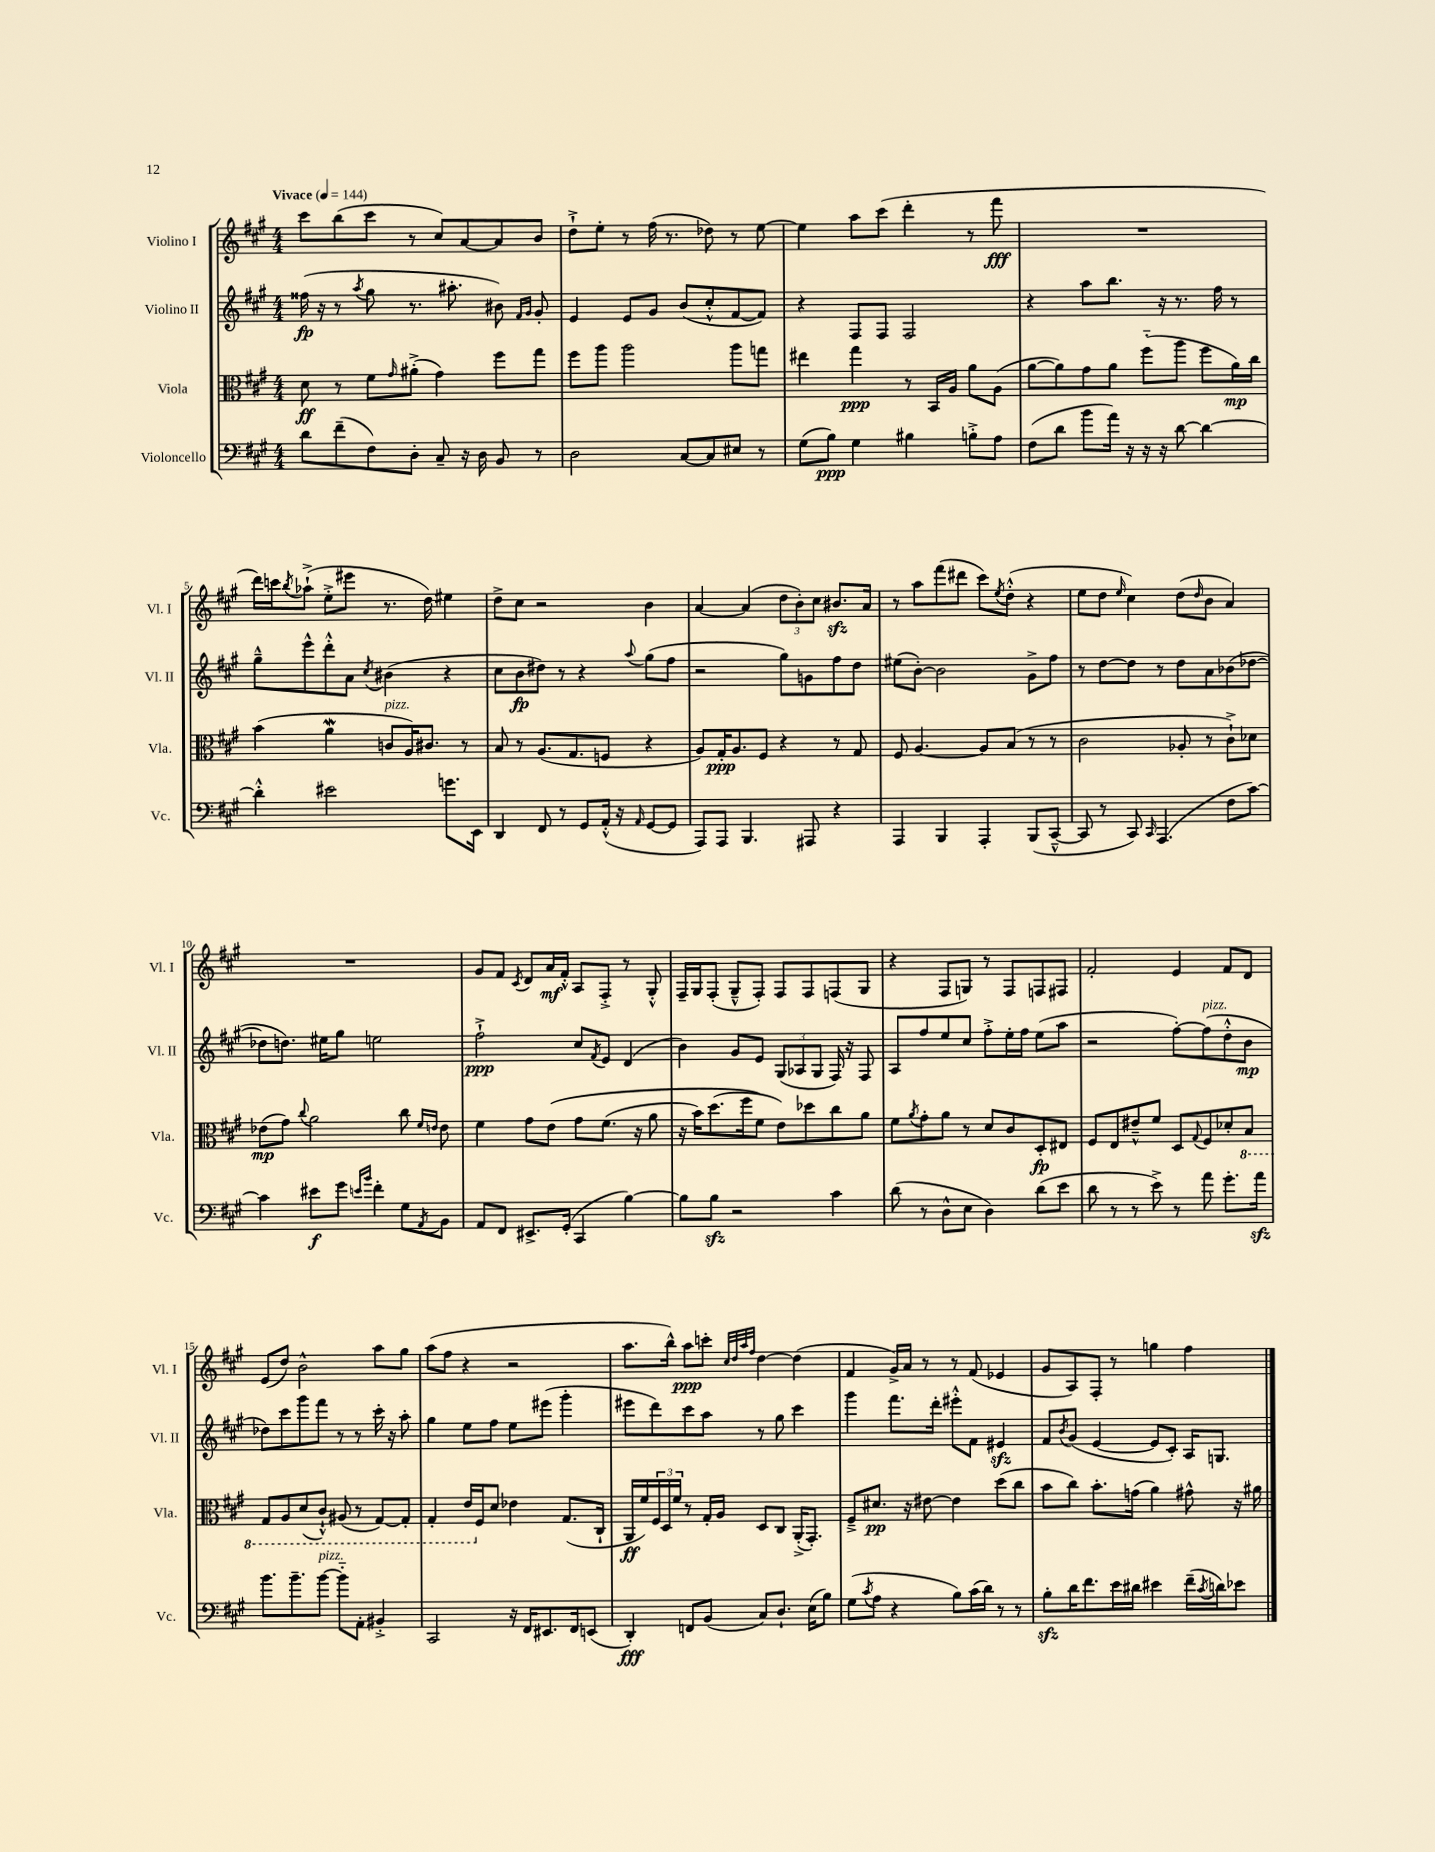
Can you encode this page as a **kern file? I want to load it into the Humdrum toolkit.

**kern	**dynam	**kern	**dynam	**kern	**dynam	**kern	**dynam
*part4	*part4	*part3	*part3	*part2	*part2	*part1	*part1
*staff4	*staff4	*staff3	*staff3	*staff2	*staff2	*staff1	*staff1
*I"Violoncello	*	*I"Viola	*	*I"Violino II	*	*I"Violino I	*
*I'Vc.	*	*I'Vla.	*	*I'Vl. II	*	*I'Vl. I	*
*clefF4	*	*clefC3	*	*clefG2	*	*clefG2	*
*k[f#c#g#]	*	*k[f#c#g#]	*	*k[f#c#g#]	*	*k[f#c#g#]	*
*M4/4	*	*M4/4	*	*M4/4	*	*M4/4	*
*MM144	*	*MM144	*	*MM144	*	*MM144	*
=1	=1	=1	=1	=1	=1	=1	=1
!	!	!	!	!	!	!LO:TX:a:B:t=Vivace	!
8d\L	.	8d\	ff	(16ff##X\	fp	8ccc#\L	.
.	.	.	.	16r	.	.	.
(8f#~\	.	8r	.	8r	.	(8bb\	.
.	.	.	.	8qaa/	.	.	.
8F#\)	.	8f#\L	.	8gg#\	.	8ccc#\J	.
.	.	16qqg#/	.	.	.	.	.
8D'\J	.	(8a#X'^\J	.	8.r	.	8r	.
8C#~/	.	4g#\)	.	.	.	8cc#/L)	.
.	.	.	.	8.aa#X'\	.	.	.
16r	.	.	.	.	.	[8a/	.
16D\	.	.	.	.	.	.	.
8BB/	.	8ff#\L	.	8b#X\)	.	8a/]	.
.	.	.	.	16qqf#/LL	.	.	.
.	.	.	.	16qqg#/JJ	.	.	.
8r	.	8gg#\J	.	8g#'/	.	8b/J	.
=2	=2	=2	=2	=2	=2	=2	=2
2D\	.	8ff#\L	.	4e/	.	8dd`^\L	.
.	.	8aa\J	.	.	.	8ee'\J	.
.	.	2aa\	.	8e/L	.	8r	.
.	.	.	.	8g#/J	.	(16ff#\	.
.	.	.	.	.	.	8.r	.
[8C#/L	.	.	.	(8b/L	.	.	.
8C#/]	.	.	.	8cc#'^^/	.	8dd-X\)	.
8E#X/J	.	8aa\L	.	[8f#/	.	8r	.
8r	.	8ggn\J	.	8f#/J])	.	[8ee\	.
=3	=3	=3	=3	=3	=3	=3	=3
(8G#\L	.	4ee#X\	.	4r	.	4ee\]	.
8B\J)	ppp	.	.	.	.	.	.
4G#\	.	4gg#\	ppp	8F#/L	.	8aa\L	.
.	.	.	.	8F#/J	.	(8ccc#\J	.
4B#X\	.	8r	.	2F#/	.	4ddd'\	.
.	.	16BB/LL	.	.	.	.	.
.	.	16A/JJ	.	.	.	.	.
8Bn'^\L	.	8a\L	.	.	.	8r	.
8A\J	.	(8A\J	.	.	.	8fff#\	fff
=4	=4	=4	=4	=4	=4	=4	=4
(8F#\L	.	[8a\L	.	4r	.	1r	.
8d\J	.	8a\])	.	.	.	.	.
8b\L	.	8g#\	.	8aa\L	.	.	.
16a\Jk)	.	8a\J	.	8.bb\J	.	.	.
16r	.	.	.	.	.	.	.
16r	.	(8ff#\L	.	.	.	.	.
16r	.	.	.	16r	.	.	.
[8d\	.	8aa\J	.	8.r	.	.	.
4d\_	.	8ff#\L	.	.	.	.	.
.	.	.	.	16ff#\	.	.	.
.	.	16a\L)	mp	8r	.	.	.
.	.	16cc#\JJ	.	.	.	.	.
!!LO:LB:g=z
=5	=5	=5	=5	=5	=5	=5	=5
4d'^^\]	.	(4b\	.	8gg#~^^\L	.	16ddd\LL)	.
.	.	.	.	.	.	16cccn\J	.
.	.	.	.	.	.	8qbb/	.
.	.	.	.	8eee^^\	.	(8aa-X`^\J	.
2e#X\	.	4aw\	.	8ddd'^^\	.	8ee'^\L	.
.	.	.	.	8a\J	.	8eee#X\J	.
.	.	.	.	8qcc#/	.	.	.
!	!	!LO:TX:a:i:t=pizz.	!	!	!	!	!
.	.	8cn/L	.	(4b#X\	.	8.r	.
.	.	16A/K)	.	.	.	.	.
.	.	8.c#X/J	.	.	.	16dd\)	.
8.gn\L	.	.	.	4r	.	4ee#X\	.
.	.	8r	.	.	.	.	.
16EE\Jk	.	.	.	.	.	.	.
=6	=6	=6	=6	=6	=6	=6	=6
4DD/	.	8B/	.	8cc#\L	.	8dd^\L	.
.	.	8r	.	8b\	fp	8cc#\J	.
8FF#/	.	(8.A/L	.	8dd#X\J)	.	2r	.
8r	.	.	.	8r	.	.	.
.	.	8.G#/	.	.	.	.	.
8GG#/L	.	.	.	4r	.	.	.
(16AA'^^/Jk	.	8Fn/J	.	.	.	.	.
16r	.	.	.	.	.	.	.
16qqAA/	.	.	.	8qqaa/	.	.	.
[8GG#/L	.	4r	.	(8gg#\L	.	4b\	.
8GG#/J]	.	.	.	8ff#\J	.	.	.
=7	=7	=7	=7	=7	=7	=7	=7
8AAA/L)	.	8A/L)	.	2r	.	[4a/	.
8AAA/J	.	16G#'/K	ppp	.	.	.	.
.	.	8.A/	.	.	.	.	.
4.BBB/	.	.	.	.	.	(4a/]	.
.	.	8F#/J	.	.	.	.	.
.	.	4r	.	8gg#\L)	.	12dd\L	.
.	.	.	.	.	.	12b'\)	.
8AAA#X/	.	.	.	8gn\	.	.	.
.	.	.	.	.	.	12cc#\J	.
4r	.	8r	.	8ff#\	.	8.b#Xzz/L	.
.	.	8G#/	.	8dd\J	.	.	.
.	.	.	.	.	.	16a/Jk	.
=8	=8	=8	=8	=8	=8	=8	=8
4AAA/	.	8F#/	.	(8ee#X\L	.	8r	.
.	.	[4.A/	.	[8b'\J)	.	8aa\L	.
4BBB/	.	.	.	2b\]	.	(8fff#\	.
.	.	.	.	.	.	8ddd#X\J	.
4AAA'/	.	8A/L]	.	.	.	8ccc#\L)	.
.	.	.	.	.	.	8qee/	.
.	.	(8B/J	.	.	.	(8dd'^^\J	.
(8BBB/L	.	8r	.	8g#^\L	.	4r	.
[8CC#~^^/J	.	8r	.	8ff#\J	.	.	.
=9	=9	=9	=9	=9	=9	=9	=9
8CC#/]	.	2c#\	.	8r	.	8ee\L	.
8r	.	.	.	[8dd\L	.	8dd\J	.
.	.	.	.	.	.	16qqee/	.
8CC#/)	.	.	.	8dd\J]	.	4cc#\)	.
16qqCC#/	.	.	.	.	.	.	.
(4.AAA/	.	.	.	8r	.	.	.
.	.	8A-X'/	.	8dd\L	.	(8dd\L	.
.	.	.	.	.	.	16qqdd/	.
.	.	8r	.	8a\	.	8b\J	.
8F#\L	.	8c#`^\L)	.	(8b-X\	.	4a/)	.
[8c#\J)	.	8d-X\J	.	[8dd-X\J	.	.	.
!!LO:LB:g=z
=10	=10	=10	=10	=10	=10	=10	=10
4c#\]	.	(8e-X\L	mp	8dd-X\L]	.	1r	.
.	.	8g#\J)	.	8.ddn\J)	.	.	.
.	.	8qqcc#/	.	.	.	.	.
8e#X\L	f	2a\	.	.	.	.	.
.	.	.	.	16ee#X\KL	.	.	.
8g#\J	.	.	.	8gg#\J	.	.	.
16qqen/LL	.	.	.	.	.	.	.
16qqb/JJ	.	.	.	.	.	.	.
4f#'\	.	.	.	2een\	.	.	.
8G#\L	.	8cc#\	.	.	.	.	.
.	.	16qqf#/LL	.	.	.	.	.
8qAA/	.	16qqen/JJ	.	.	.	.	.
8BB\J	.	8e\	.	.	.	.	.
=11	=11	=11	=11	=11	=11	=11	=11
8AA/L	.	4f#\	.	2ff#`^\	ppp	8g#/L	.
8FF#/J	.	.	.	.	.	8f#/J	.
.	.	.	.	.	.	8qc#/	.
8.EE#X^/L	.	8g#\L	.	.	.	8d/L	.
.	.	(8e\J	.	.	.	16a/L	mf
(16GG#'/Jk	.	.	.	.	.	16f#'^^/JJ	.
4CC#/	.	8g#\L	.	8cc#/L	.	8A/L	.
.	.	.	.	8qf#/	.	.	.
.	.	(8.f#\J	.	8e/J	.	8F#'^/J	.
[4B\)	.	.	.	(4d/	.	8r	.
.	.	16r	.	.	.	.	.
.	.	8a\	.	.	.	8G#'^^/	.
=12	=12	=12	=12	=12	=12	=12	=12
8B\L]	.	16r	.	4b\)	.	16F#~/LL	.
.	.	16b\KL)	.	.	.	16G#/J	.
8Bzz\J	.	(8.dd\	.	.	.	(8F#'/J	.
2r	.	.	.	8g#/L	.	8G#~^^/L	.
.	.	16ff#\k	.	.	.	.	.
.	.	8f#\J)	.	8e/J	.	8F#'/J)	.
.	.	8e\L)	.	(12G#/L	.	8F#/L	.
.	.	.	.	12A-X/	.	.	.
.	.	8dd-X\	.	.	.	8F#/	.
.	.	.	.	12G#/J	.	.	.
4c#\	.	8cc#\	.	16F#/)	.	(8Fn/	.
.	.	.	.	16r	.	.	.
.	.	8a\J	.	8F#/	.	8G#/J	.
=13	=13	=13	=13	=13	=13	=13	=13
(8d\	.	8f#\L	.	8A/L	.	4r	.
.	.	8qa/	.	.	.	.	.
8r	.	8g#'\	.	8ff#/	.	.	.
8D^^\L	.	8a\J	.	8ee/	.	8F#/L	.
8E\J	.	8r	.	8cc#/J	.	8Gn/J)	.
4D\)	.	8d/L	.	8ff#'^\L	.	8r	.
.	.	8c#/	.	16ee'\L	.	8F#/L	.
.	.	.	.	16ff#\JJ	.	.	.
(8d\L	.	8D'/	fp	(8ee\L	.	8Fn/	.
8e\J	.	8E#X/J	.	8aa\J	.	8F#X/J	.
=14	=14	=14	=14	=14	=14	=14	=14
8d\	.	8F#/L	.	2r	.	2f#'/	.
8r	.	8E/	.	.	.	.	.
8r	.	8e#X~^^/	.	.	.	.	.
8e^\)	.	8f#/J	.	.	.	.	.
8r	.	8D/L	.	[8ff#'\L)	.	4e/	.
.	.	8qqG#/	.	.	.	.	.
!	!	!	!	!LO:TX:a:i:t=pizz.	!	!	!
8a\	.	8F#/	.	(8ff#\]	.	.	.
8.g#'\L	.	8d-X'/	.	8dd'^^\	.	8f#/L	.
*	*	*8ba	*	*	*	*	*
.	.	8BB/J	.	8b\J	mp	8d/J	.
16azz\Jk	.	.	.	.	.	.	.
!!LO:LB:g=z
=15	=15	=15	=15	=15	=15	=15	=15
8.b\L	.	8GG#/L	.	8dd-X\L)	.	(8e/L	.
.	.	8AA/	.	8ccc#\	.	8dd/J)	.
8.b~\	.	.	.	.	.	.	.
.	.	(8D/	.	8ggg#\	.	2b^^\	.
!LO:TX:a:i:t=pizz.	!	!	!	!	!	!	!
[8b\J	.	8C#`^^/J)	.	8fff#\J	.	.	.
8b\L]	.	(8AA#X/	.	8r	.	.	.
8AA'\J	.	8r	.	8r	.	.	.
4BB#X'^/	.	[8GG#/L)	.	16ccc#'\	.	8aa\L	.
.	.	.	.	16r	.	.	.
.	.	8GG#'/J]	.	8aa'\	.	8gg#\J	.
=16	=16	=16	=16	=16	=16	=16	=16
2CC#/	.	4GG#'/	.	4gg#\	.	(8aa\L	.
.	.	.	.	.	.	8ff#\J	.
.	.	16E/LL	.	8ee\L	.	4r	.
*	*	*X8ba	*	*	*	*	*
.	.	16F#/J	.	.	.	.	.
.	.	8d/J	.	8ff#\J	.	.	.
16r	.	4e-X\	.	8ee\L	.	2r	.
16FF#/KL	.	.	.	.	.	.	.
8.EE#X/	.	.	.	(8eee#X\J	.	.	.
.	.	(8.G#/L	.	4ggg#'\	.	.	.
16FF#/k	.	.	.	.	.	.	.
(8EEn/J	.	.	.	.	.	.	.
.	.	16C#`/Jk	.	.	.	.	.
=17	=17	=17	=17	=17	=17	=17	=17
4DD'/)	fff	16AA/LL	ff	8eee#X\L	.	8.aa\L	.
.	.	16f#/)	.	.	.	.	.
.	.	24F#/	.	8ddd\)	.	.	.
.	.	24D/	.	.	.	.	.
.	.	.	.	.	.	16bb^^\Jk)	.
.	.	24f#/JJ	.	.	.	.	.
8FFn/L	.	8r	.	8ccc#\	.	8aa\L	ppp
(8BB/J	.	16G#'/LL	.	8aa\J	.	8cccn'\J	.
.	.	16A/JJ	.	.	.	.	.
.	.	.	.	.	.	32qqcc#/LLL	.
.	.	.	.	.	.	32qqdd/	.
.	.	.	.	.	.	32qqaa/	.
.	.	.	.	.	.	32qqff#/JJJ	.
8C#/L)	.	8D/L	.	8r	.	[4dd\	.
8.D`/J	.	8C#/J	.	8gg#\	.	.	.
.	.	(16AA'^/KL	.	4ccc#\	.	(4dd\]	.
(16E\KL	.	8.GG#'/J)	.	.	.	.	.
8B\J)	.	.	.	.	.	.	.
=18	=18	=18	=18	=18	=18	=18	=18
(8G#\L	.	8F#~^/L	.	4ggg#\	.	4f#/	.
8qc#/	.	.	.	.	.	.	.
8A\J	.	8.d#X/J	pp	.	.	.	.
4r	.	.	.	8.fff#\L	.	16g#^/LL)	.
.	.	16r	.	.	.	16a/JJ	.
.	.	[8e#X\	.	.	.	8r	.
.	.	.	.	16ddd'\Jk	.	.	.
8B\L)	.	4e#\]	.	8eee#X'^^\L	.	8r	.
(16c#\L	.	.	.	8f#\J	.	(8f#/	.
16d\JJ)	.	.	.	.	.	.	.
8r	.	(8dd\L	.	4e#Xzz/	.	4e-X/	.
8r	.	8cc#\J	.	.	.	.	.
=19	=19	=19	=19	=19	=19	=19	=19
8Bzz'\L	.	8b\L	.	8f#/L	.	8g#/L	.
.	.	.	.	8qb/	.	.	.
16d\K	.	8cc#\J)	.	(8g#/J	.	8A/)	.
8.f#\	.	.	.	.	.	.	.
.	.	8.b'\L	.	[4e/	.	8F#'/J	.
16e\L	.	.	.	.	.	8r	.
16d#X\JJ	.	(16gn\Jk	.	.	.	.	.
4e#X\	.	4a\)	.	8e/L]	.	4ggn\	.
.	.	.	.	8c#'/J)	.	.	.
(16f#~\LL	.	8g#X^^\	.	16A/KL	.	4ff#\	.
8qc#/	.	.	.	.	.	.	.
16dn\J)	.	.	.	8.Gn/J	.	.	.
8e-X\J	.	16r	.	.	.	.	.
.	.	16a#X\	.	.	.	.	.
==	==	==	==	==	==	==	==
*-	*-	*-	*-	*-	*-	*-	*-
